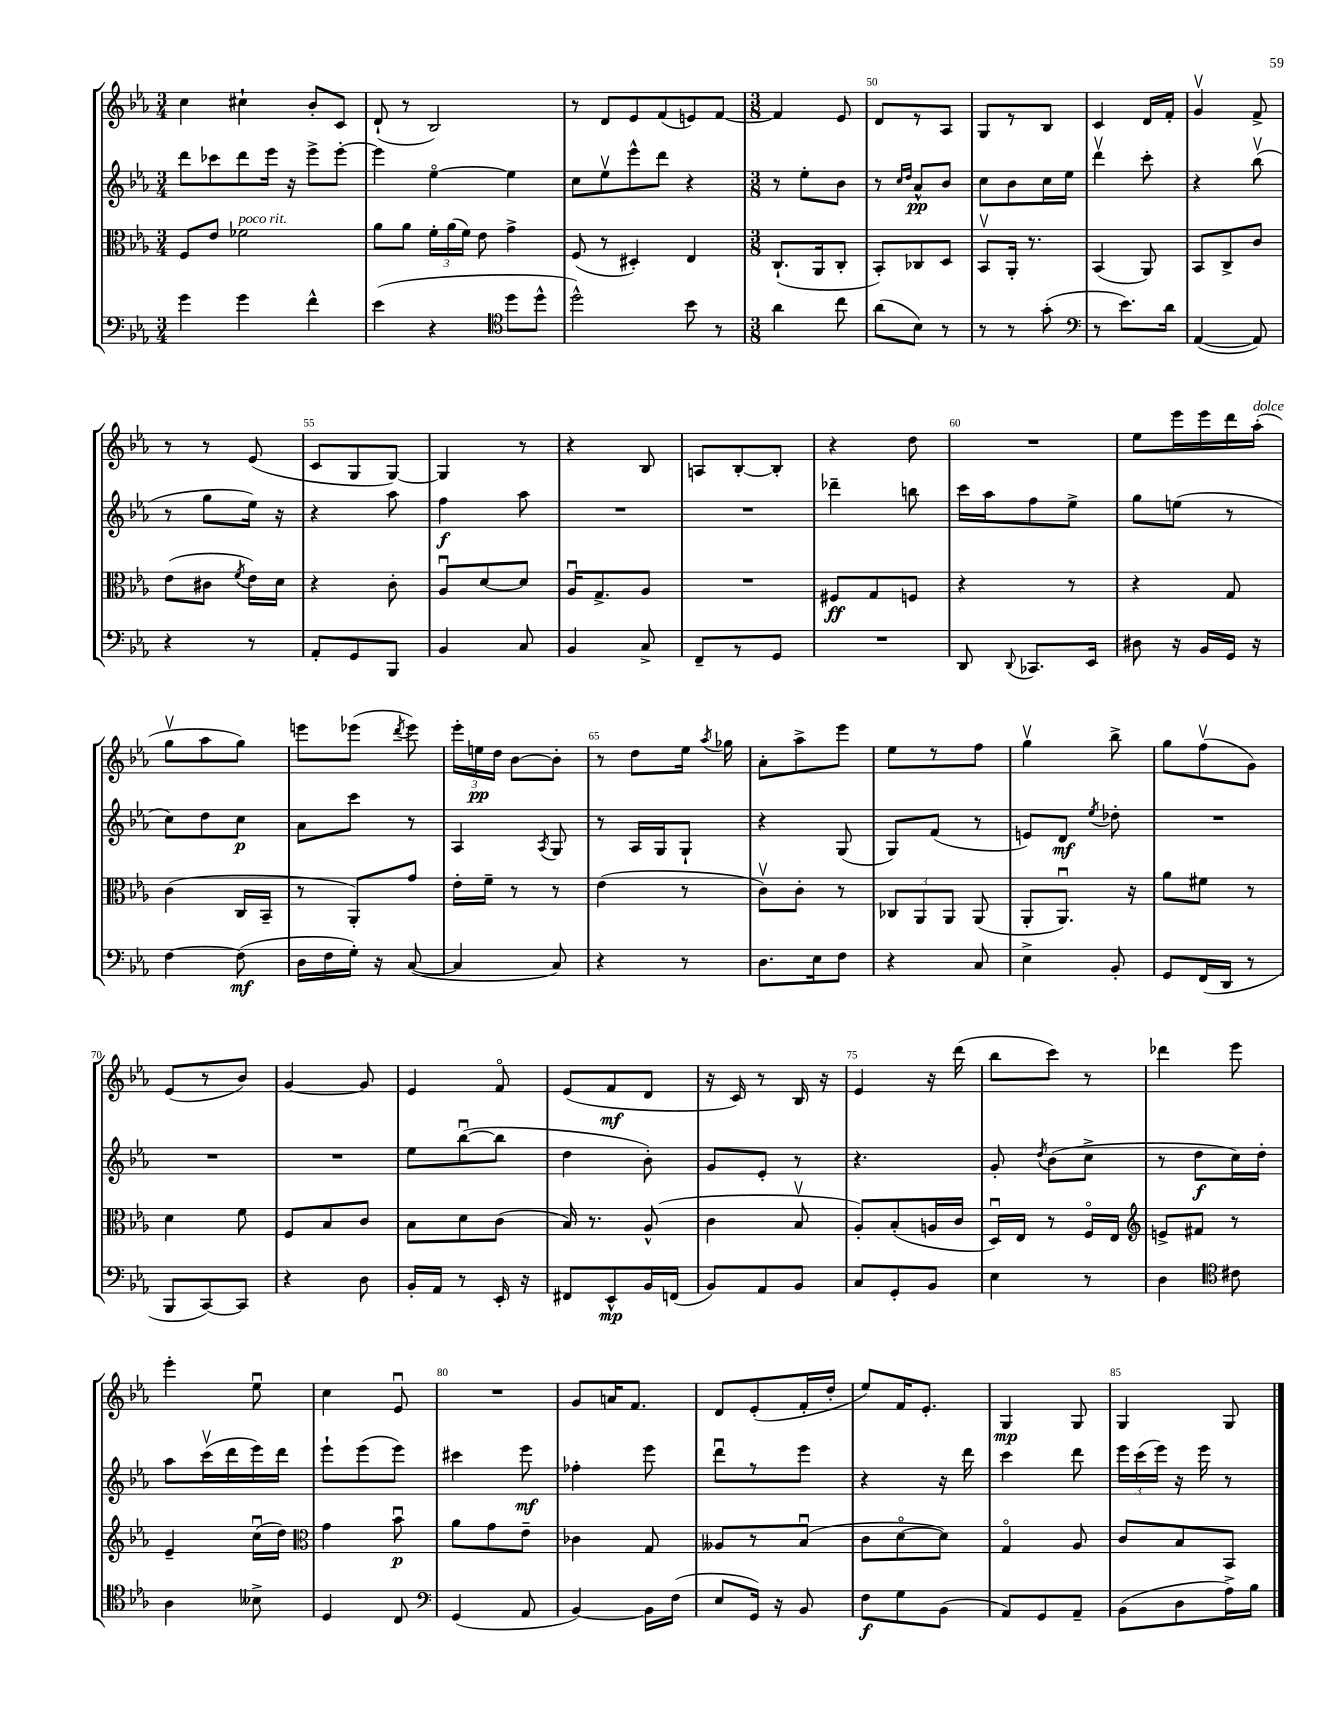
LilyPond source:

<<
\new StaffGroup <<
\new Staff = "s0" {
    \clef treble \key ees \major \numericTimeSignature \time 3/4
    \autoBeamOff c''4 cis''4-! bes'8[-. c'8] |
    d'8-!( r8 bes2) |
    r8 d'8[ ees'8 f'8( e'8) f'8]~ |
    \numericTimeSignature \time 3/8 f'4 ees'8 |
    d'8[ r8 aes8] |
    g8[ r8 bes8] |
    c'4 d'16[ f'16]-. |
    g'4\upbow f'8-> |
    r8 r8 ees'8( |
    c'8[ g8 g8]~) |
    g4 r8 |
    r4 bes8 |
    a8[ bes8~-. bes8]-. |
    r4 d''8 |
    R4. |
    ees''8[ ees'''16 ees'''16 d'''16 aes''16]-.^\markup { \italic "dolce" }( |
    g''8[\upbow aes''8 g''8]) |
    e'''8[ ees'''8]( \acciaccatura { d'''8 } ees'''8) |
    \tuplet 3/2 { ees'''16[-. e''16\pp d''16] } bes'8[~ bes'8]-. |
    r8 d''8[ ees''16] \acciaccatura { aes''8 } ges''16 |
    aes'8[-. aes''8-> ees'''8] |
    ees''8[ r8 f''8] |
    g''4\upbow bes''8-> |
    g''8[ f''8\upbow( g'8]) |
    ees'8[( r8 bes'8]) |
    g'4~ g'8 |
    ees'4 f'8\flageolet |
    ees'8[( f'8\mf d'8] |
    r16 c'16) r8 bes16 r16 |
    ees'4 r16 d'''16( |
    bes''8[ c'''8]) r8 |
    des'''4 ees'''8 |
    ees'''4-. ees''8\downbow |
    c''4 ees'8\downbow |
    R4. |
    g'8[ a'16 f'8.] |
    d'8[ ees'8-.( f'16-. d''16]-. |
    ees''8[) f'16 ees'8.]-. |
    g4\mp g8 |
    g4 g8 \bar "|." |
}
\new Staff = "s1" {
    \clef treble \key ees \major \numericTimeSignature \time 3/4
    \autoBeamOff d'''8[ ces'''8 d'''8 ees'''16] r16 ees'''8[-> ees'''8]~-. |
    ees'''4 ees''4~\flageolet ees''4 |
    c''8[ ees''8\upbow ees'''8-^ d'''8] r4 |
    \numericTimeSignature \time 3/8 r8 ees''8[-. bes'8] |
    r8 \grace { c''16[ d''16] } aes'8[-^\pp bes'8] |
    c''8[ bes'8 c''16 ees''16] |
    d'''4\upbow c'''8-. |
    r4 bes''8\upbow( |
    r8 g''8[ ees''16]) r16 |
    r4 aes''8 |
    f''4\f aes''8 |
    R4. |
    R4. |
    des'''4-- b''8 |
    c'''16[ aes''16 f''8 ees''8]-> |
    g''8[ e''8]( r8 |
    c''8[) d''8 c''8]\p |
    aes'8[ c'''8] r8 |
    aes4 \acciaccatura { aes8 } g8 |
    r8 aes16[ g16 g8]-! |
    r4 g8( |
    g8[) f'8]( r8 |
    e'8[) d'8]\mf \acciaccatura { ees''8 } des''8-. |
    R4. |
    R4. |
    R4. |
    ees''8[ bes''8~\downbow( bes''8] |
    d''4 bes'8-.) |
    g'8[ ees'8]-. r8 |
    r4. |
    g'8-. \acciaccatura { d''8 } bes'8[( c''8]-> |
    r8 d''8[\f c''16) d''16]-. |
    aes''8[ c'''16\upbow( d'''16 ees'''16) d'''16] |
    ees'''8[-! ees'''8( ees'''8]) |
    cis'''4 ees'''8\mf |
    fes''4-. ees'''8 |
    d'''8[\downbow r8 ees'''8] |
    r4 r16 d'''16 |
    c'''4 d'''8 |
    \tuplet 3/2 { ees'''16[ c'''16( ees'''16]) } r16 ees'''16 r8 \bar "|." |
}
\new Staff = "s2" {
    \clef alto \key ees \major \numericTimeSignature \time 3/4
    \autoBeamOff f8[ ees'8] fes'2^\markup { \italic "poco rit." } |
    aes'8[ aes'8] \tuplet 3/2 { f'16[-. aes'16( f'16]) } ees'8 g'4-> |
    f8( r8 dis4-.) ees4 |
    \numericTimeSignature \time 3/8 c8.[-!( aes,16 c8]-. |
    bes,8[-.) ces8 d8] |
    bes,8[\upbow aes,16]-. r8. |
    bes,4( aes,8) |
    bes,8[ c8-> c'8] |
    ees'8[( cis'8] \acciaccatura { f'8 } ees'16[) d'16] |
    r4 c'8-. |
    aes8[\downbow d'8~ d'8] |
    aes16[\downbow g8.-> aes8] |
    R4. |
    fis8[\ff g8 f8] |
    r4 r8 |
    r4 g8 |
    c'4( c16[ bes,16]-- |
    r8 aes,8[-.) g'8] |
    ees'16[-. f'16]-- r8 r8 |
    ees'4( r8 |
    c'8[\upbow) c'8]-. r8 |
    \tuplet 3/2 { ces8[ aes,8 aes,8] } aes,8( |
    aes,8[-. aes,8.]\downbow) r16 |
    aes'8[ fis'8] r8 |
    d'4 f'8 |
    f8[ bes8 c'8] |
    bes8[ d'8 c'8]( |
    bes16) r8. aes8-^( |
    c'4 bes8\upbow |
    aes8[-.) bes8-.( a16 c'16] |
    d16[\downbow) ees16] r8 f16[\flageolet ees16] |
    \clef treble e'8[-> fis'8] r8 |
    ees'4-- c''16[\downbow( d''16]) |
    \clef alto g'4 bes'8\downbow\p |
    aes'8[ g'8 ees'8]-- |
    ces'4 g8 |
    aeses8[ r8 bes8]\downbow( |
    c'8[ d'8~\flageolet d'8]) |
    g4\flageolet aes8 |
    c'8[ bes8 bes,8] \bar "|." |
}
\new Staff = "s3" {
    \clef bass \key ees \major \numericTimeSignature \time 3/4
    \autoBeamOff g'4 g'4 f'4-^ |
    ees'4( r4 \clef tenor d''8[ d''8]-^ |
    d''2-^) bes'8 r8 |
    \numericTimeSignature \time 3/8 aes'4 c''8 |
    aes'8[( bes8]) r8 |
    r8 r8 g'8-.( |
    \clef bass r8 ees'8.[) d'16] |
    aes,4~( aes,8) |
    r4 r8 |
    aes,8[-. g,8 bes,,8] |
    bes,4 c8 |
    bes,4 c8-> |
    f,8[-- r8 g,8] |
    R4. |
    d,8 \appoggiatura { d,8 } ces,8.[ ees,16] |
    dis8 r16 bes,16[ g,16] r16 |
    f4~ f8\mf( |
    d16[ f16 g16]-.) r16 c8~( |
    c4 c8) |
    r4 r8 |
    d8.[ ees16 f8] |
    r4 c8 |
    ees4-> bes,8-. |
    g,8[ f,16( d,16] r8 |
    bes,,8[ c,8~) c,8] |
    r4 d8 |
    bes,16[-. aes,16] r8 ees,16-. r16 |
    fis,8[ ees,8-^\mp bes,16 f,16]( |
    bes,8[) aes,8 bes,8] |
    c8[ g,8-. bes,8] |
    ees4 r8 |
    d4 \clef tenor cis'8 |
    aes4 beses8-> |
    d4 c8 |
    \clef bass g,4( aes,8 |
    bes,4~) bes,16[ f16]( |
    ees8[ g,16]) r16 bes,8 |
    f8[\f g8 bes,8]( |
    aes,8[) g,8 aes,8]-- |
    bes,8[( d8 aes16->) bes16] \bar "|." |
}
>>
>>
\layout { \context { \Score currentBarNumber = #46 \override BarNumber.break-visibility = ##(#f #t #t) barNumberVisibility = #(every-nth-bar-number-visible 5) } }
